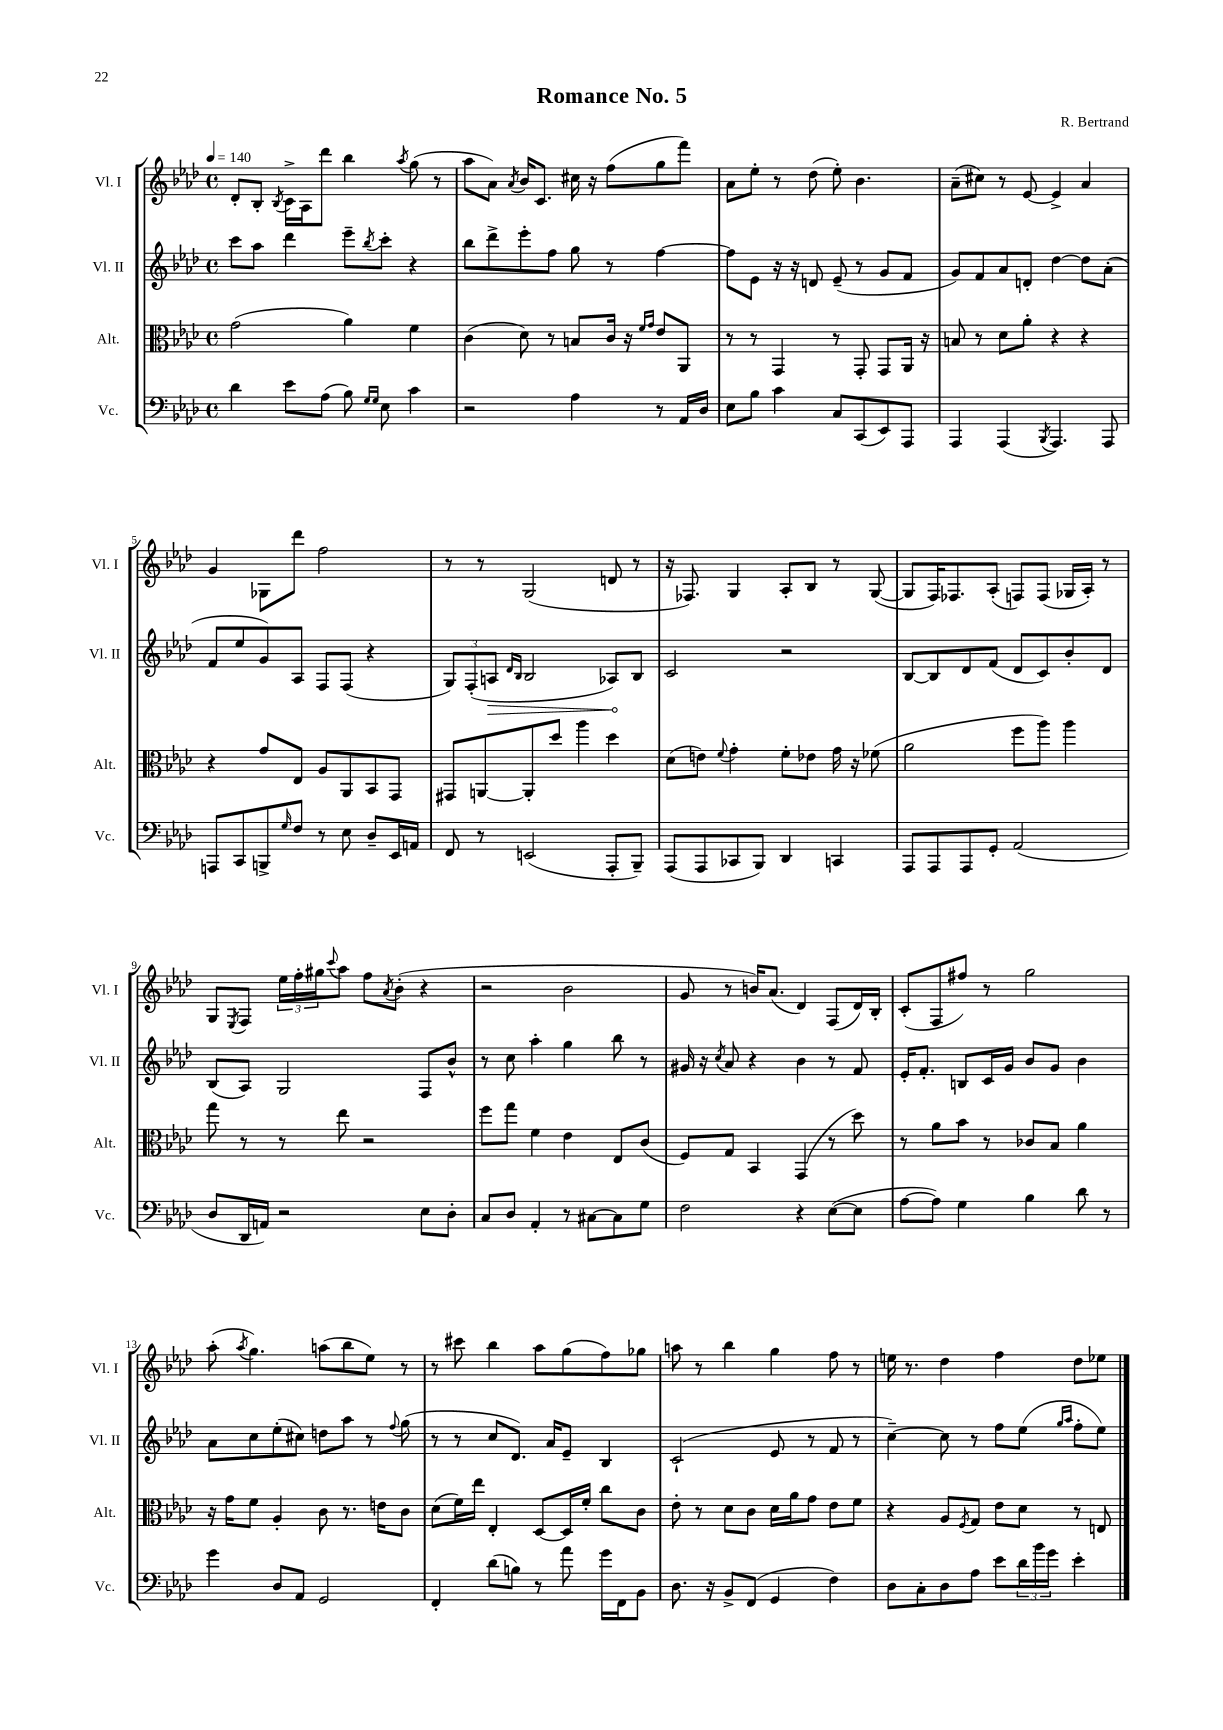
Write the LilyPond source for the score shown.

\header { title = "Romance No. 5" composer = "R. Bertrand" }
<<
\new StaffGroup <<
\new Staff = "s0" \with { instrumentName = "Vl. I" shortInstrumentName = "Vl. I" } {
    \clef treble \key aes \major \defaultTimeSignature \time 4/4 \tempo 4 = 140
    des'8-. bes8-. \acciaccatura { bes8 } c'16-> aes16 des'''8 bes''4 \acciaccatura { aes''8 } g''8( r8 |
    aes''8 aes'8) \acciaccatura { aes'8 } bes'16 c'8. cis''16 r16 f''8( g''8 f'''8) |
    aes'8 ees''8-. r8 des''8( ees''8-.) bes'4. |
    aes'8--( cis''8) r8 ees'8~ ees'4-> aes'4 |
    g'4 ges8 des'''8 f''2 |
    r8 r8 g2( d'8 r8 |
    r16 fes8.) g4 aes8-. bes8 r8 g8~( |
    g8 f16) fes8. aes8-.( f8) f8( ges16 aes16-.) r8 |
    g8 \acciaccatura { ees8 } f8 \tuplet 3/2 { ees''16 f''16-. gis''16 } \appoggiatura { c'''8 } aes''8 f''8 \acciaccatura { aes'8 } bes'8-.( r4 |
    r2 bes'2 |
    g'8 r8 b'16) aes'8.( des'4) f8( des'16) bes16-. |
    c'8-.( f8 fis''8) r8 g''2 |
    aes''8-.( \acciaccatura { aes''8 } g''4.) a''8( bes''8 ees''8) r8 |
    r8 cis'''8 bes''4 aes''8 g''8( f''8) ges''8 |
    a''8 r8 bes''4 g''4 f''8 r8 |
    e''16 r8. des''4 f''4 des''8 ees''8 \bar "|." |
}
\new Staff = "s1" \with { instrumentName = "Vl. II" shortInstrumentName = "Vl. II" } {
    \clef treble \key aes \major \defaultTimeSignature \time 4/4
    c'''8 aes''8 des'''4 ees'''8-- \acciaccatura { bes''8 } c'''8-. r4 |
    bes''8 des'''8-> ees'''8-. f''8 g''8 r8 f''4~ |
    f''8 ees'8 r16 r16 d'8 ees'8--( r8 g'8 f'8 |
    g'8) f'8 aes'8 d'8-. des''4~ des''8 aes'8-.( |
    f'8 ees''8 g'8) aes8 f8 f8( r4 |
    \tuplet 3/2 { g8) f8-.( \once \override Hairpin.circled-tip = ##t a8\> } \grace { des'16 bes16 } bes2 aes8\!) bes8 |
    c'2 r2 |
    bes8~ bes8 des'8 f'8( des'8 c'8) bes'8-. des'8 |
    bes8( aes8) g2 f8 bes'8-^ |
    r8 c''8 aes''4-. g''4 bes''8 r8 |
    gis'16 r16 \acciaccatura { c''8 } aes'8 r4 bes'4 r8 f'8 |
    ees'16-. f'8.-. b8 c'16 g'16 bes'8 g'8 bes'4 |
    aes'8 c''8 ees''8-.( cis''8) d''8 aes''8 r8 \appoggiatura { f''8 } g''8( |
    r8 r8 c''8 des'8.) aes'16 ees'8-- bes4 |
    c'2-!( ees'8 r8 f'8 r8 |
    c''4~--) c''8 r8 f''8 ees''8( \grace { g''16 aes''16 } f''8-. ees''8) \bar "|." |
}
\new Staff = "s2" \with { instrumentName = "Alt." shortInstrumentName = "Alt." } {
    \clef alto \key aes \major \defaultTimeSignature \time 4/4
    g'2( aes'4) f'4 |
    c'4( des'8) r8 b8 c'16 r16 \grace { f'16 g'16 } ees'8 aes,8 |
    r8 r8 g,4 r8 g,8-. g,8 aes,16 r16 |
    b8 r8 des'8 aes'8-. r4 r4 |
    r4 g'8 ees8 aes8 aes,8 bes,8 g,8 |
    gis,8 a,8~ a,8-. des''8 aes''4 des''4 |
    des'8( e'8) \appoggiatura { f'8 } g'4-. f'8-. ees'8 g'16 r16 fes'8( |
    aes'2 f''8 aes''8) aes''4 |
    g''8 r8 r8 ees''8 r2 |
    f''8 g''8 f'4 ees'4 ees8 c'8( |
    f8) g8 bes,4 g,4( r8 des''8) |
    r8 aes'8 bes'8 r8 ces'8 bes8 aes'4 |
    r16 g'16 f'8 aes4-. c'8 r8. e'16 c'8 |
    des'8( f'16) ees''16 ees4-. des8~ des16 f'16-. c''8 c'8 |
    ees'8-. r8 des'8 c'8 des'16 aes'16 g'8 ees'8 f'8 |
    r4 aes8 \acciaccatura { f8 } g8 ees'8 des'8 r8 e8 \bar "|." |
}
\new Staff = "s3" \with { instrumentName = "Vc." shortInstrumentName = "Vc." } {
    \clef bass \key aes \major \defaultTimeSignature \time 4/4
    des'4 ees'8 aes8( bes8) \grace { g16 g16 } ees8 c'4 |
    r2 aes4 r8 aes,16 des16 |
    ees8 bes8 c'4 c8 c,8( ees,8) aes,,8 |
    aes,,4 aes,,4( \acciaccatura { bes,,8 } aes,,4.) aes,,8 |
    a,,8 c,8 b,,8-> \grace { g16 } f8 r8 ees8 des8-- ees,16 a,16 |
    f,8 r8 e,2( aes,,8-. bes,,8--) |
    aes,,8( aes,,8 ces,8 bes,,8) des,4 c,4 |
    aes,,8 aes,,8 aes,,8 g,8-. aes,2( |
    des8 des,16 a,16) r2 ees8 des8-. |
    c8 des8 aes,4-. r8 cis8~ cis8 g8 |
    f2 r4 ees8~( ees8 |
    aes8~ aes8) g4 bes4 des'8 r8 |
    g'4 des8 aes,8 g,2 |
    f,4-. des'8( b8) r8 aes'8 g'16 f,16 bes,8 |
    des8. r16 bes,8-> f,8( g,4 f4) |
    des8 c8-. des8 aes8 ees'8 \tuplet 3/2 { des'16 bes'16 g'16 } ees'4-. \bar "|." |
}
>>
>>
